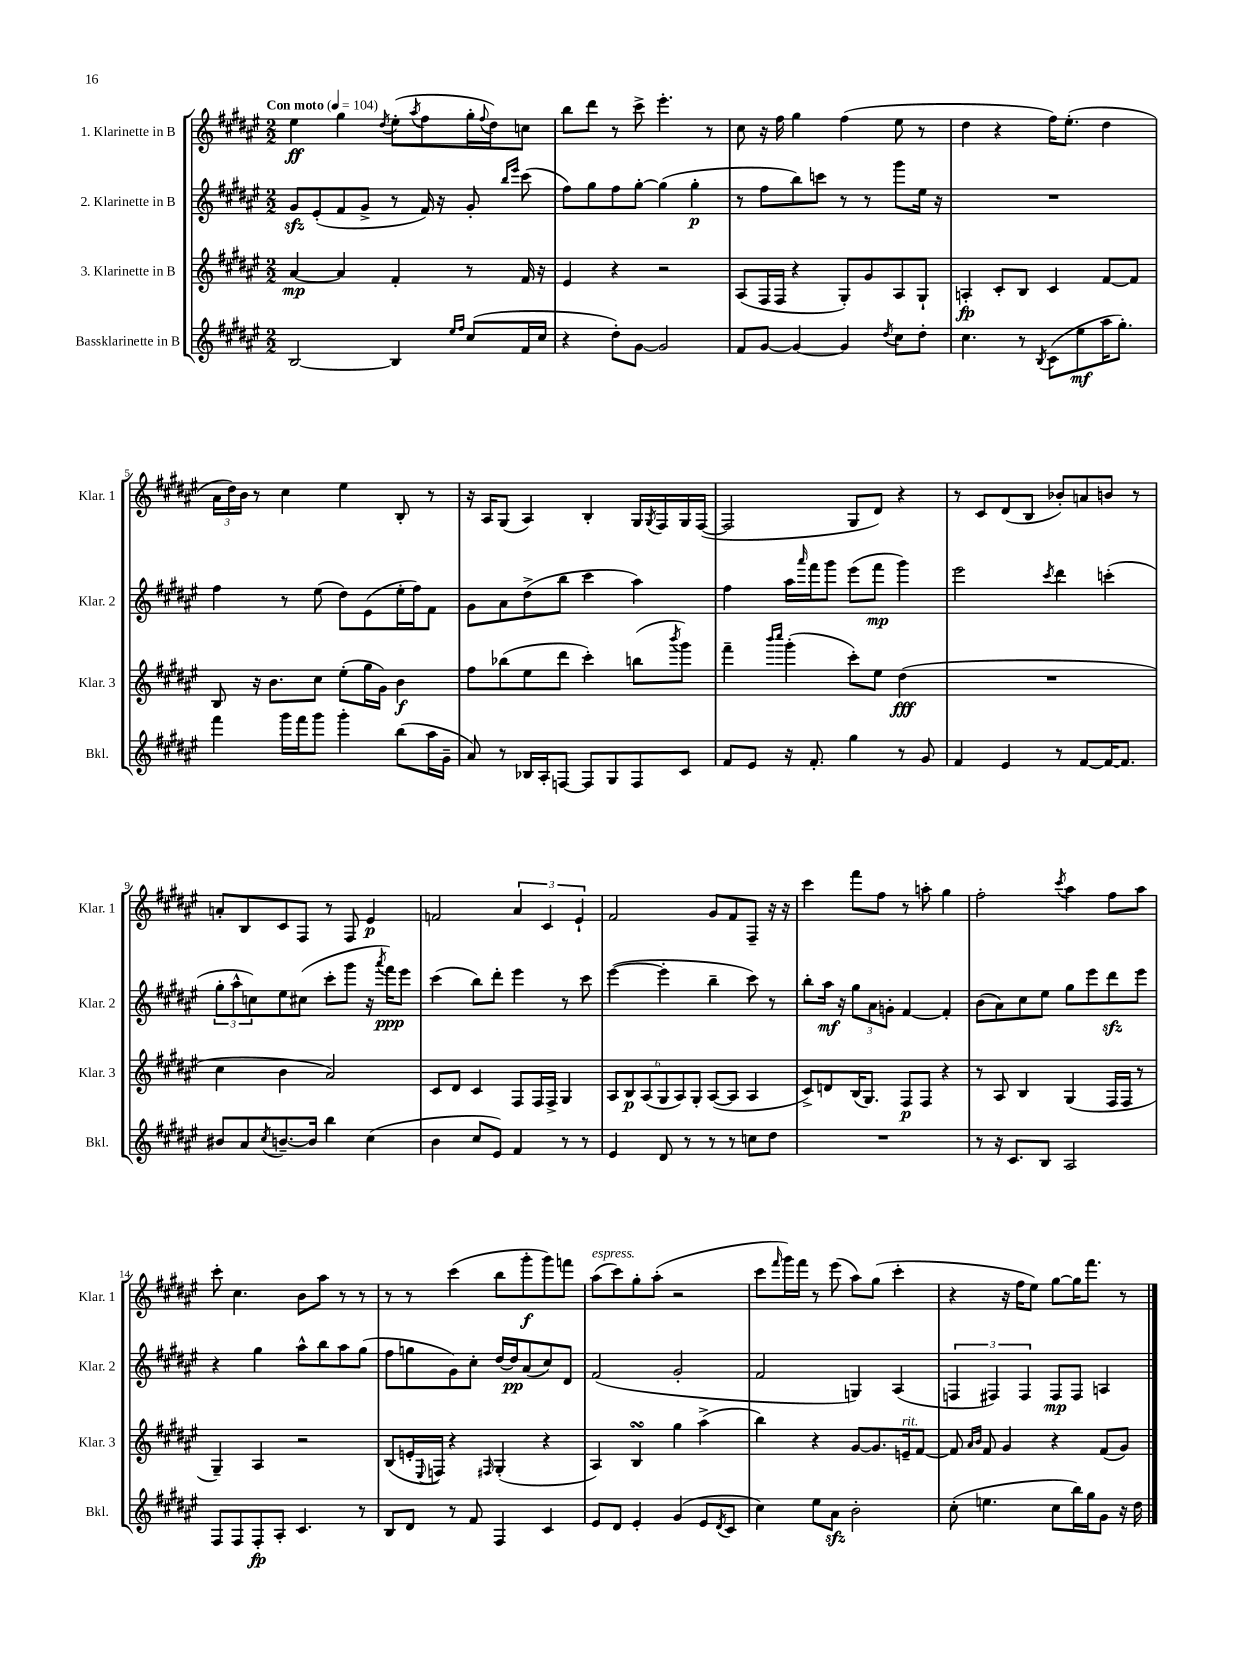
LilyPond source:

<<
\new StaffGroup <<
\new Staff = "s0" \with { instrumentName = "1. Klarinette in B" shortInstrumentName = "Klar. 1" } {
    \clef treble \key fis \major \numericTimeSignature \time 2/2 \tempo "Con moto" 4 = 104
    eis''4\ff gis''4 \acciaccatura { dis''8 } eis''8-.( \acciaccatura { ais''8 } fis''8 gis''16-. \appoggiatura { fis''8 } dis''16) c''8 |
    b''8 dis'''8 r8 cis'''8-> eis'''4.-. r8 |
    cis''8 r16 fis''16 gis''4 fis''4( eis''8 r8 |
    dis''4 r4 fis''16) eis''8.-.( dis''4 |
    \tuplet 3/2 { ais'16 dis''16) b'16 } r8 cis''4 eis''4 b8-. r8 |
    r16 ais16 gis8( ais4) b4-. gis16 \acciaccatura { gis8 } fis16 gis16 fis16~( |
    fis2 gis8 dis'8) r4 |
    r8 cis'8 dis'8( b8 bes'8-.) a'8 b'8 r8 |
    a'8-. b8 cis'8 fis8 r8 fis8 eis'4\p |
    f'2 \tuplet 3/2 { ais'4 cis'4 eis'4-! } |
    fis'2 gis'8 fis'8 fis8-- r16 r16 |
    cis'''4 fis'''8 fis''8 r8 a''8-. gis''4 |
    fis''2-. \acciaccatura { cis'''8 } ais''4 fis''8 ais''8 |
    cis'''8-. cis''4. b'8 ais''8 r8 r8 |
    r8 r8 cis'''4( b''8 gis'''8-.\f gis'''8) f'''8 |
    ais''8^\markup { \italic "espress." }( cis'''8) gis''8-. ais''8-.( r2 |
    cis'''8 \grace { fis'''16 } gis'''16) fis'''16 r8 eis'''8( ais''8) gis''8( cis'''4-. |
    r4 r16 fis''16 eis''8) gis''8~ gis''16 fis'''8. r8 \bar "|." |
}
\new Staff = "s1" \with { instrumentName = "2. Klarinette in B" shortInstrumentName = "Klar. 2" } {
    \clef treble \key fis \major \numericTimeSignature \time 2/2
    gis'8\sfz eis'8-.( fis'8 gis'8-> r8 fis'16) r16 gis'8-. \grace { b''16 eis'''16 } cis'''8( |
    fis''8) gis''8 fis''8 gis''8~-. gis''4( gis''4-.\p |
    r8 fis''8 b''8) c'''8 r8 r8 gis'''8 eis''16 r16 |
    R1 |
    fis''4 r8 eis''8( dis''8) eis'8( eis''16-. fis''16) fis'8 |
    gis'8 ais'8 dis''8->( b''8 cis'''4 ais''4) |
    fis''4 ais''16 \grace { ais'''16 } fis'''16 gis'''8 eis'''8( fis'''8\mp gis'''4) |
    eis'''2 \acciaccatura { cis'''8 } dis'''4 c'''4-.( |
    \tuplet 3/2 { gis''8-. ais''8-^ c''8) } eis''8 cis''8( cis'''8-. gis'''8 r16 \acciaccatura { ais'''8 } fis'''16\ppp) eis'''8 |
    cis'''4( b''8) dis'''8-. eis'''4 r8 cis'''8 |
    eis'''4~( eis'''4-. b''4-- cis'''8) r8 |
    b''8-. ais''16\mf r16 \tuplet 3/2 { gis''8 ais'8 g'8-. } fis'4~ fis'4-. |
    b'8( ais'8) cis''8 eis''8 gis''8 eis'''8 dis'''8\sfz eis'''8 |
    r4 gis''4 ais''8-^ b''8 ais''8 gis''8( |
    fis''8 g''8 gis'8) cis''8-. dis''16~ dis''16\pp ais'8( cis''8) dis'8 |
    fis'2( gis'2-. |
    fis'2 g4) ais4( |
    \tuplet 3/2 { f4 fis4) fis4 } fis8\mp fis8 a4 \bar "|." |
}
\new Staff = "s2" \with { instrumentName = "3. Klarinette in B" shortInstrumentName = "Klar. 3" } {
    \clef treble \key fis \major \numericTimeSignature \time 2/2
    ais'4~\mp ais'4 fis'4-. r8 fis'16 r16 |
    eis'4 r4 r2 |
    ais8( fis16 fis16 r4 gis8-.) gis'8 ais8 gis8-! |
    a4-.\fp cis'8-. b8 cis'4 fis'8~ fis'8 |
    b8 r16 b'8. cis''8 eis''8-.( gis''16 gis'16) b'4\f |
    fis''8 bes''8( eis''8 dis'''8 cis'''4-.) b''8( \acciaccatura { b'''8 } gis'''8) |
    fis'''4-- \grace { b'''16 cis''''16 } gis'''4-.( cis'''8-.) eis''8 dis''4\fff( |
    R1 |
    cis''4 b'4 ais'2) |
    cis'8 dis'8 cis'4 fis8 fis16 fis16-> gis4 |
    \tuplet 6/4 { ais8 b8\p ais8( gis8 ais8) gis8-. } ais8~( ais8 ais4 |
    cis'8->) d'8 b16( gis8.) fis8\p fis8 r4 |
    r8 ais8 b4 gis4( fis16 fis16 r8 |
    gis4--) ais4 r2 |
    b8( e'16-. \appoggiatura { eis8 } f16) r4 \grace { fis16 } gis4-.( r4 |
    ais4) b4\turn gis''4 ais''4->( |
    b''4) r4 gis'8~ gis'8. e'16--^\markup { \italic "rit." } fis'8~ |
    fis'8 \grace { ais'16 b'16 } fis'8 gis'4 r4 fis'8( gis'8) \bar "|." |
}
\new Staff = "s3" \with { instrumentName = "Bassklarinette in B" shortInstrumentName = "Bkl." } {
    \clef treble \key fis \major \numericTimeSignature \time 2/2
    b2~ b4 \grace { eis''16 fis''16 } cis''8( fis'16 cis''16 |
    r4 dis''8-.) gis'8~ gis'2 |
    fis'8 gis'8~ gis'4~ gis'4 \acciaccatura { dis''8 } cis''8 dis''8-. |
    cis''4. r8 \acciaccatura { b8 } cis'8( eis''8\mf ais''16 gis''8.-.) |
    fis'''4 gis'''16 fis'''16 gis'''8 gis'''4-. b''8( ais''16 gis'16-- |
    ais'8) r8 bes16 ais16-. f8~ f8 gis8 f8 cis'8 |
    fis'8 eis'8 r16 fis'8.-. gis''4 r8 gis'8 |
    fis'4 eis'4 r8 fis'8~ fis'16~ fis'8. |
    bis'8 ais'8 \acciaccatura { cis''8 } b'8.~-- b'16 b''4 cis''4( |
    b'4 cis''8 eis'8) fis'4 r8 r8 |
    eis'4 dis'8 r8 r8 r8 c''8 dis''8 |
    R1 |
    r8 r16 cis'8. b8 ais2 |
    fis8 fis8 fis8-.\fp ais8-. cis'4. r8 |
    b8 dis'8 r8 fis'8 fis4 cis'4 |
    eis'8 dis'8 eis'4-. gis'4( eis'8 \acciaccatura { dis'8 } cis'8 |
    cis''4) eis''8 ais'8\sfz b'2-. |
    cis''8-.( e''4. cis''8 b''16) gis''16 gis'8 r16 dis''16 \bar "|." |
}
>>
>>
